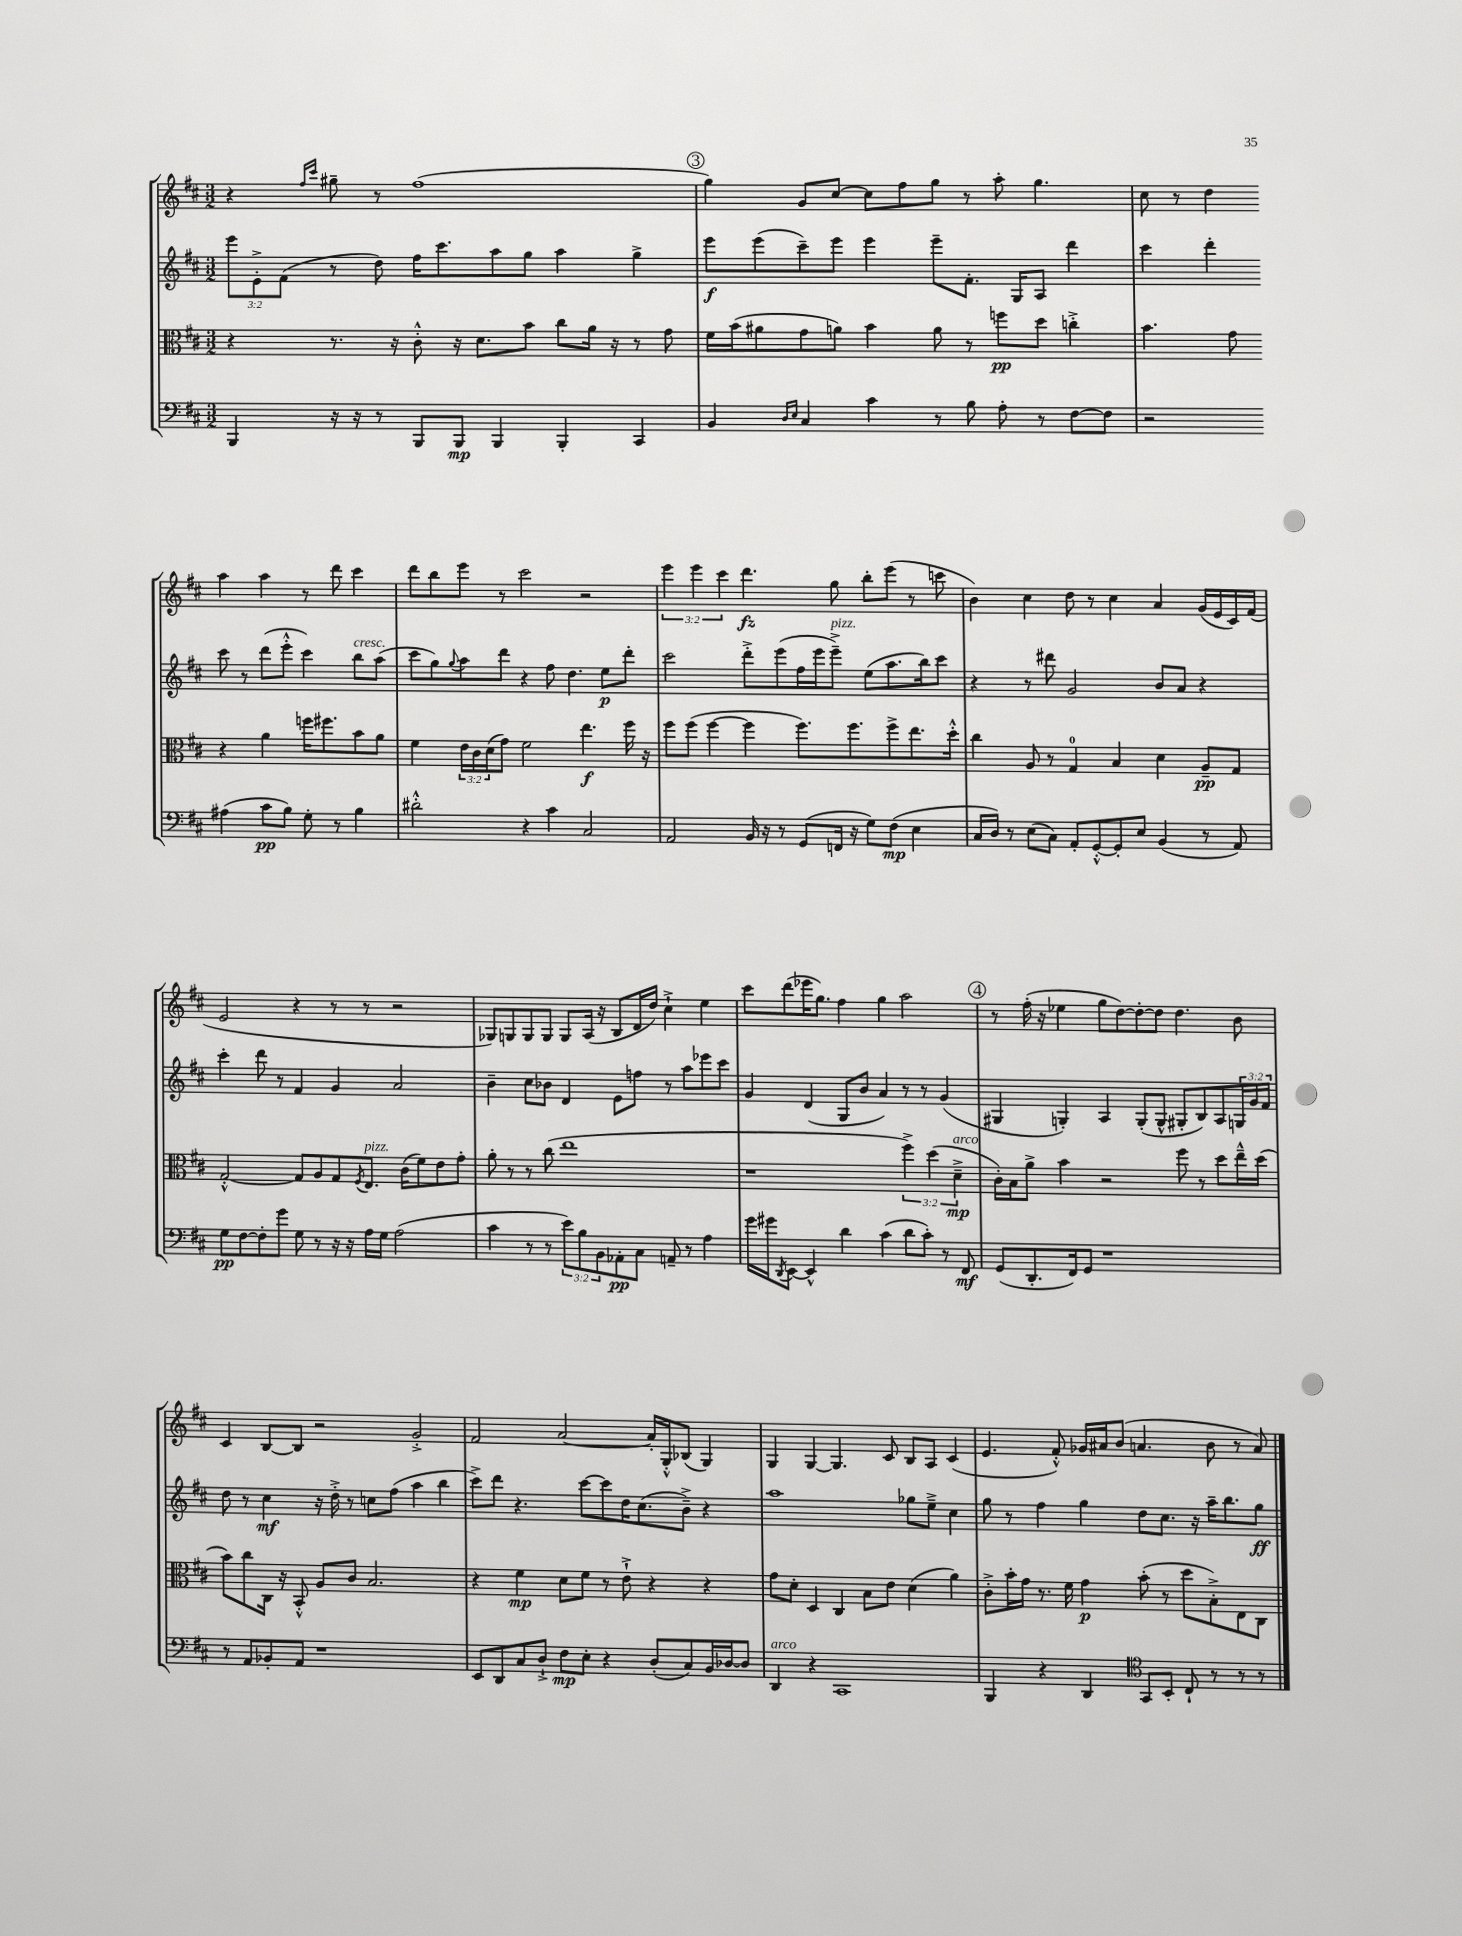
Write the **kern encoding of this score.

**kern	**kern	**kern	**kern
*staff4	*staff3	*staff2	*staff1
*clefF4	*clefC3	*clefG2	*clefG2
*k[f#c#]	*k[f#c#]	*k[f#c#]	*k[f#c#]
*M3/2	*M3/2	*M3/2	*M3/2
4BBB	4r	12eee	4r
.	.	12e'^	.
.	.	(12f#	.
.	.	.	16qqff#
.	.	.	16qqccc#
16r	8.r	8r	8gg#~
16r	.	.	.
8r	.	8dd)	8r
.	16r	.	.
8BBB	8c#'^^	16ff#	(1ff#
.	.	8.ccc#	.
8BBB	16r	.	.
.	8.d	.	.
4BBB	.	8aa	.
.	8b	8gg	.
4BBB'	8cc#	4aa	.
.	16a	.	.
.	16r	.	.
4CC#	8r	4gg^	.
.	8g	.	.
=	=	=	=
4BB	16f#	8eee	4gg)
.	(16b	.	.
.	8a#	(8eee	.
16qqD	.	.	.
16qqE	.	.	.
4C#	8g	8ccc#~)	8g
.	8a)	8eee	[8cc#
4c#	4b	4eee	8cc#]
.	.	.	8ff#
8r	8a	8eee~	8gg
8B	8r	8.f#'	8r
8A'	8ff	.	8aa'
.	.	16G	.
8r	8dd	8A	4.gg
[8F#	4cc'^	4ddd	.
8F#]	.	.	.
=	=	=	=
2r	4.b	4ccc#	8cc#
.	.	.	8r
.	.	4ddd'	4dd
.	8g	.	.
(4A#	4r	8ccc#	4aa
.	.	8r	.
8c#	4a	(8ddd	4aa
8B)	.	8eee'^^	.
8G'	16ff	4ccc#)	8r
.	8.ff#	.	.
8r	.	.	8ddd
4B	8b	8bb	4ccc#
.	8a	(8aa	.
=	=	=	=
2d#'^^	4f#	8ccc#	8ddd
.	.	8gg)	8bb
.	.	8qqgg	.
.	24e	8aa	8eee
.	24c#	.	.
.	(24d	.	.
.	8g)	8ddd	8r
4r	2f#	4r	2ccc#
4c#	.	8ff#	.
.	.	4.dd	.
2C#	4.ee	.	2r
.	.	8ee	.
.	16ff#	8ddd'	.
.	16r	.	.
=	=	=	=
2AA	8ff#	2ccc#	6eee
.	(8ff#	.	.
.	.	.	6eee
.	[4ff#	.	.
.	.	.	6ccc#
16BB	4ff#]	8ddd'^	4.ddd
16r	.	.	.
8r	.	(8eee	.
(8GG	8.ff#)	16ff#	.
.	.	16eee	.
16FF	.	8eee~^)	8gg
16r	8.ff#	.	.
8G)	.	(8ee	8bb'
(8F#	8ff#^	8.aa	(8eee
4E	8.ee	.	8r
.	.	16bb)	.
.	.	8ccc#	8ccc
.	16dd'^^	.	.
=	=	=	=
16C#	4cc#	4r	4b)
16D)	.	.	.
8r	.	.	.
(8E	8A	8r	4cc#
8C#)	8r	8ddd#	.
8AA'	4G	2g	8dd
[8GG'^^	.	.	8r
8GG']	4B	.	4cc#
8E	.	.	.
(4BB	4d	8b	4a
.	.	8a	.
8r	8A~	4r	(16g
.	.	.	16e
8AA)	8G	.	16c#)
.	.	.	(16f#
=	=	=	=
8G	[2G'^^	4ccc#'	2e
[8F#	.	.	.
8F#']	.	8ddd	.
8g	.	8r	.
8G	8G]	4f#	4r
8r	8A	.	.
16r	8G	4g	8r
16r	.	.	.
.	8qF#	.	.
16A	8.E	.	8r
16G	.	.	.
(2A	.	2a	2r
.	(16c#	.	.
.	8f#)	.	.
.	8e	.	.
.	8g'	.	.
=	=	=	=
4c#	8a'	4b~	8G-)
.	8r	.	8G
8r	8r	8cc#	8G
8r	(8cc#	8b-	8G
12e)	1ee	4d	8G
12B	.	.	.
.	.	.	(16A
12BB	.	.	.
.	.	.	16r
8AA-'	.	8e	8B
8C#	.	8ff	16d
.	.	.	16dd)
8AA~	.	8r	4cc#`^
8r	.	8aa	.
4A	.	8eee-	4ee
.	.	8ccc#	.
=	=	=	=
16g	1r	4g	8ccc#
16g#	.	.	.
8qDD	.	.	.
[8EE	.	.	(8ddd
4EE^^]	.	(4d	16eee-
.	.	.	8.gg)
4d	.	8G	4ff#
.	.	8b	.
(4c#	.	4a)	4gg
8d	6ff#^)	8r	2aa
8c#')	.	8r	.
.	(6dd	.	.
8r	.	(4g	.
.	6d~^	.	.
8FF#	.	.	.
=	=	=	=
(8GG	16c#')	4G#	8r
.	16B	.	.
8.DD'	8a^	.	(16ff#'
.	.	.	16r
.	4b	4G')	4ee-
16FF#)	.	.	.
8GG	.	.	.
1r	2r	4A	8gg
.	.	.	[8dd)
.	.	(8G'	8dd'_
.	.	8G^^	8dd]
.	8ff#	8G#'	4.dd
.	8r	8B)	.
.	8dd	8A	.
.	16ee~^^	24G	8b
.	.	24g	.
.	(16dd	.	.
.	.	24f#	.
=	=	=	=
8r	8b)	8dd	4c#
8AA	8cc#	8r	.
8BB-'	16C#	4cc#	[8B
.	16r	.	.
8AA	8BB'^^	.	8B]
1r	8A	16r	2r
.	.	16dd'^	.
.	8c#	8r	.
.	2.B	8cc	.
.	.	(8ff#	.
.	.	4aa	2g'^
.	.	4bb	.
=	=	=	=
8EE	4r	8ccc#^)	2f#
8DD	.	8ddd	.
8C#	4f#	4.r	.
8D`^	.	.	.
8F#	8d	.	[2a
8E'	8f#	[8ccc#	.
4r	8r	8ccc#]	.
.	8e`^	16dd	.
.	.	(8.cc#	.
(8D'	4r	.	16a']
.	.	.	16G'^^
8C#)	.	8b~^)	(8B-
16BB	4r	4r	4G)
[16D-	.	.	.
8D-]	.	.	.
=	=	=	=
4DD	8g	1aa	4G
.	8d'	.	.
4r	4D	.	[4G
1CC#	4C#	.	4.G]
.	8B	.	.
.	8e	.	8c#
.	(4d	8gg-	8B
.	.	8ee~^	8A
.	4a)	4cc#	(4c#
=	=	=	=
4BBB	8c#'^	8gg	4.e
.	16b'	8r	.
.	16g	.	.
4r	8.r	4ff#	.
.	.	.	8f#'^^)
.	16f#	.	.
4DD	4g	4gg	16g-
.	.	.	16a#
.	.	.	(8b
*clefC4	*	*	*
8GG	(8b'	8dd	4.a
8BB'	8r	8.cc#	.
8C#`	8dd	.	.
.	.	16r	.
8r	8B'^)	16aa~	8b
.	.	8.bb	.
8r	8E	.	8r
8r	8C#	8gg	8a)
==	==	==	==
*-	*-	*-	*-
